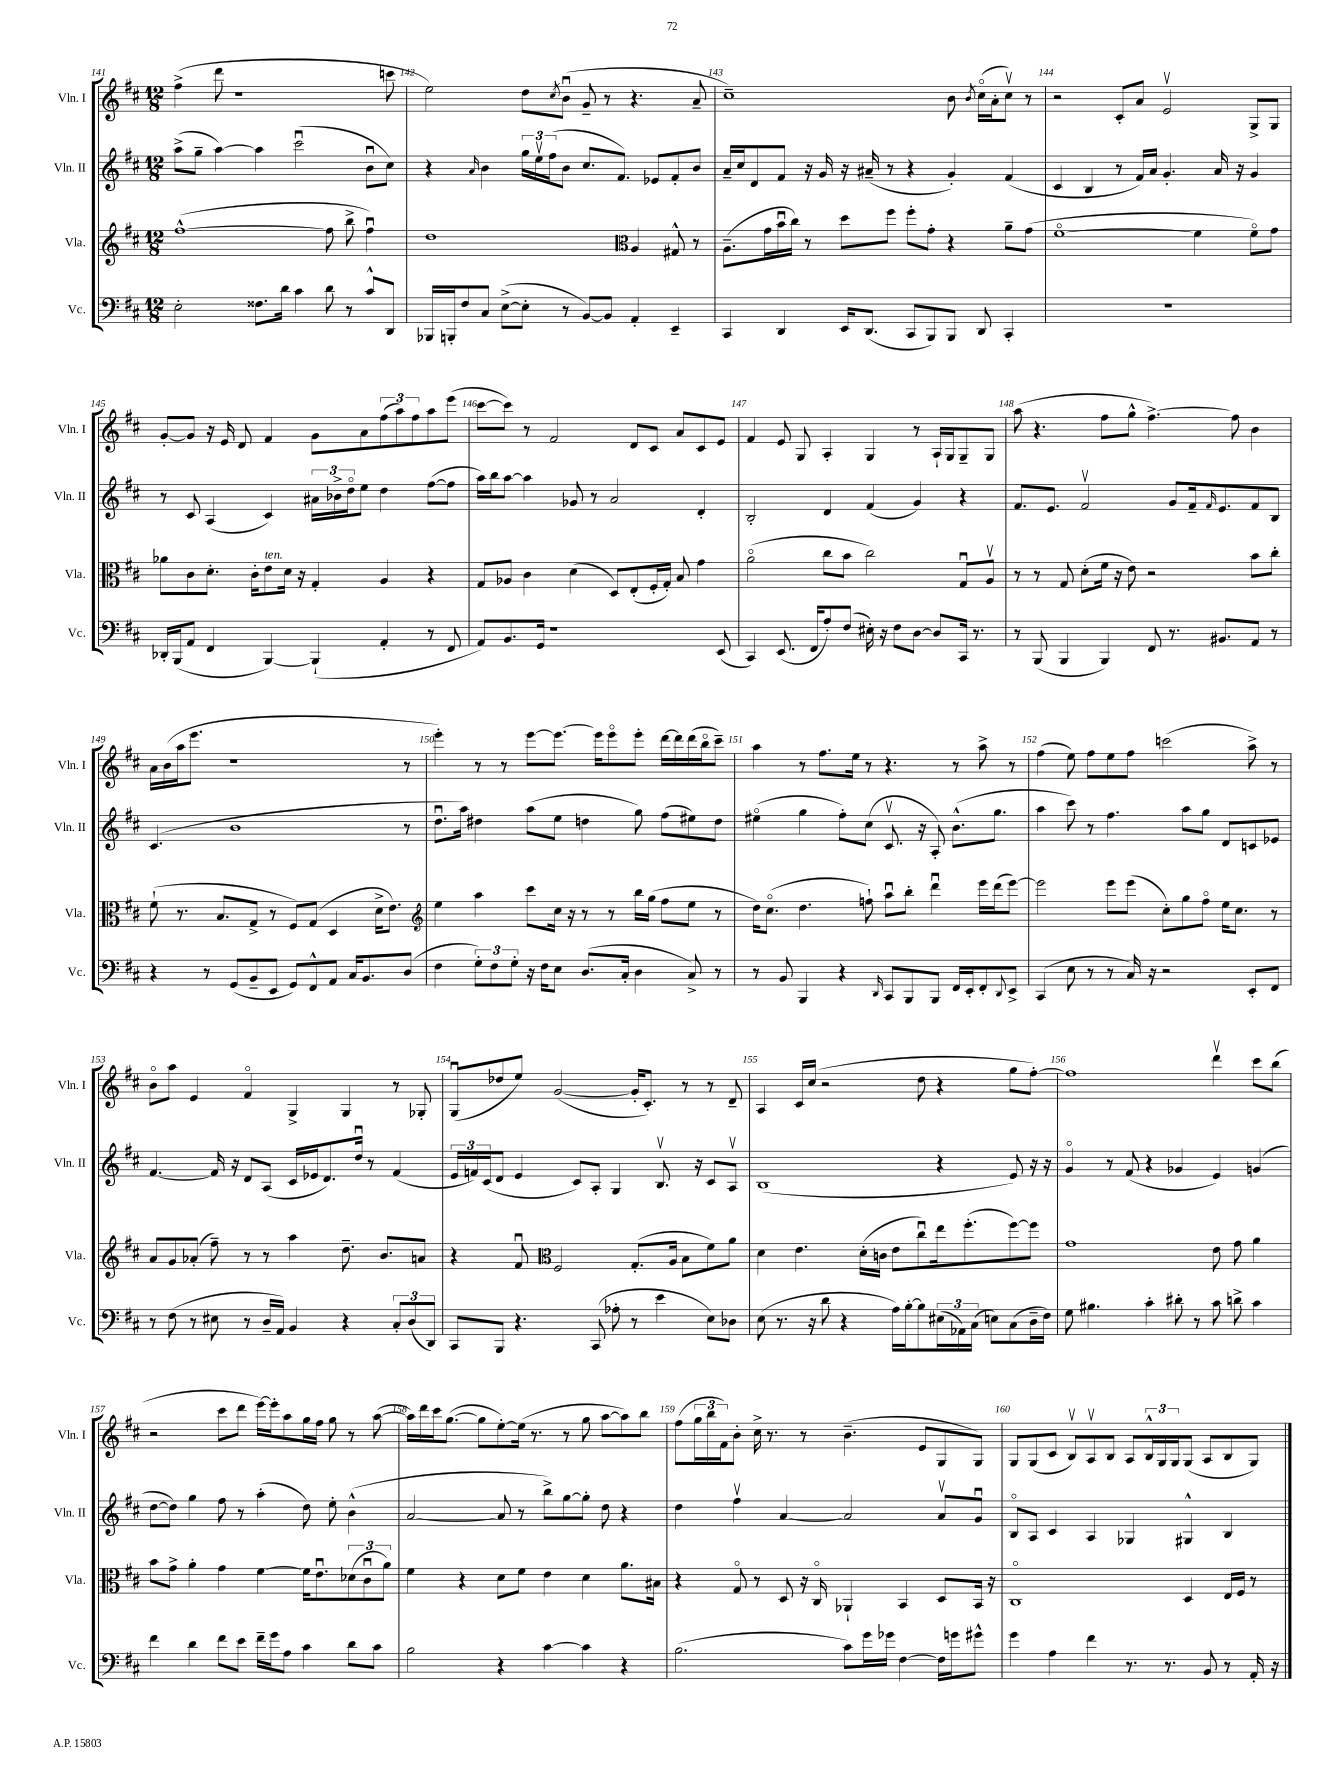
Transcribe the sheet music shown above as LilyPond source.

<<
\new StaffGroup <<
\new Staff = "s0" \with { instrumentName = "Vln. I" shortInstrumentName = "Vln. I" } {
    \clef treble \key d \major \numericTimeSignature \time 12/8
    fis''4->( d'''8 r1 c'''8 |
    e''2) d''8 \acciaccatura { cis''8 } b'8\downbow( g'8-- r8 r4. a'8-- |
    cis''1--) b'8 \acciaccatura { b'8 } cis''16\flageolet( a'16-. cis''8\upbow) r8 |
    r2 cis'8-. a'8 e'2\upbow g8-> g8 |
    g'8~-. g'8 r16 e'16 d'8 fis'4 g'8 a'8 \tuplet 3/2 { fis''8( a''8) fis''8 } a''8 e'''8( |
    cis'''8~ cis'''8) r8 fis'2 d'8 cis'8 a'8 cis'8 e'8 |
    fis'4 e'8 g8 a4-. g4 r8 a16-! g16 g8-- g8 |
    a''8( r4. fis''8 g''8-^ fis''4.~->) fis''8 b'4 |
    a'16 b'16( a''16 e'''8. r1 r8 |
    e'''4-.) r8 r8 e'''8~ e'''8.~ e'''16 e'''8\flageolet e'''8-. d'''16~ d'''16 d'''16( b''16\flageolet cis'''8--) |
    a''4 r8 fis''8. e''16 r8 r4. r8 a''8-> r8 |
    fis''4( e''8) fis''8 e''8 fis''8 c'''2( a''8->) r8 |
    b'8\flageolet a''8 e'4 fis'4\flageolet g4-> g4 r8 ges8-. |
    g8\downbow( des''8 e''8) g'2~( g'16-. cis'8.-.) r8 r8 d'8-- |
    a4 cis'16 cis''16( r2 d''8 r4 g''8 fis''8~-.) |
    fis''1 d'''4\upbow cis'''8 b''8( |
    r2 cis'''8 d'''8 e'''16~) e'''16-. a''8 g''16 fis''16 g''8 r8 a''8~( |
    a''16) d'''16 cis'''16 g''8.~( g''8 e''8~-.) e''16( r8. r8 g''8 a''8~ a''8) b''8 |
    fis''8( \tuplet 3/2 { g''16 b''16 fis'16) } b'8-. cis''16-> r8. r8 b'4.--( e'8 g8 g8) |
    g8 g8( cis'8 b8\upbow) a8\upbow b8 a8 \tuplet 3/2 { b16-^ g16 g16 } g8( a8 b8 g8) \bar "|." |
}
\new Staff = "s1" \with { instrumentName = "Vln. II" shortInstrumentName = "Vln. II" } {
    \clef treble \key d \major \numericTimeSignature \time 12/8
    a''8->( g''8-- a''4~) a''4 cis'''2\downbow( b'8\downbow cis''8) |
    r4 \grace { a'16 } b'4 \tuplet 3/2 { g''16 e''16\upbow fis''16( } b'8 cis''8. fis'8.) ees'8 fis'8-. b'8 |
    a'16-- cis''16 d'8 fis'8 r16 g'16 r16 ais'16--( r8 r4 g'4-.) fis'4( |
    cis'4 b4 r8 fis'16) a'16 g'4.-. a'16 r16 g'4 |
    r8 cis'8 a4( cis'4) \tuplet 3/2 { ais'16 bes'16-> d''16\flageolet } e''8 d''4 fis''8~( fis''8 |
    a''16) b''16 a''8~ a''4 ges'8 r8 a'2 d'4-. |
    b2-. d'4 fis'4( g'4) r4 |
    fis'8. e'8. fis'2\upbow g'8 fis'16-- \grace { fis'16 } e'8. fis'8 b8 |
    cis'4.( b'1 r8 |
    d''8.\downbow a''16) dis''4 a''8( e''8 d''4 g''8) fis''8( eis''8) d''8 |
    eis''4\flageolet( g''4 fis''8-.) cis''8( cis'8.\upbow r16 a8-.) b'8.-^( g''8. |
    a''4 cis'''8) r8 fis''4. a''8 g''8 d'8 c'8 ees'8 |
    fis'4.~ fis'16 r16 d'8 a8( cis'16 ees'16 d'8.) d''16\downbow r8 fis'4( |
    \tuplet 3/2 { e'16 f'16) cis'16( } d'8 e'4 cis'8) a8-. g4 b8.\upbow r16 cis'8 a8\upbow |
    b1( r4 e'8) r16 r16 |
    g'4\flageolet r8 fis'8( r4 ges'4 e'4) g'4( |
    d''8~ d''8) g''4 fis''8 r8 a''4-.( d''8) e''8-. b'4-^( |
    a'2~ a'8 r8 b''8->) g''8~ g''8-. d''8 r4 |
    d''4 fis''4\upbow a'4~ a'2 a'8\upbow g'8\downbow |
    b8\flageolet a8 cis'4 a4 ges4 gis4-^ b4 \bar "|." |
}
\new Staff = "s2" \with { instrumentName = "Vla." shortInstrumentName = "Vla." } {
    \clef treble \key d \major \numericTimeSignature \time 12/8
    fis''1~-^( fis''8 b''8-> fis''4\downbow) |
    d''1 \clef alto a4 gis8-^ r8 |
    a8.--( g'16 b'16\downbow cis''16) r8 d''8 fis''8 fis''8-. g'8-. r4 a'8-- g'8( |
    fis'1~\flageolet fis'4 fis'8\flageolet) g'8 |
    aes'8 cis'8 d'8.-. cis'16-. e'8^\markup { \italic "ten." } d'16 r16 g4-. a4 r4 |
    g8 aes8 cis'4 d'4( d8) e8-.( fis16-. g16-.) b8 g'4 |
    a'2\flageolet( cis''8 b'8 cis''2) g8\downbow a8\upbow |
    r8 r8 g8 d'8-.( fis'16 r16 e'8) r2 b'8 cis''8-. |
    fis'8-!( r8. b8. g8-> r8 fis8) g8( d4 d'16-> e'8.) |
    \clef treble e''4 a''4 cis'''8 cis''16 r16 r8 r8 b''16 g''16( fis''8 e''8 r8 |
    d''16) cis''8.\flageolet( d''4. f''8-!) a''8\downbow b''8-. d'''4\downbow e'''16 d'''16( e'''8~) |
    e'''2 e'''8 e'''8( cis''8-.) g''8 fis''8\flageolet e''16 cis''8. r8 |
    a'8 g'8 aes'8-.( fis''8--) r8 r8 a''4 d''8.-- b'8. a'8 |
    r4 fis'8\downbow \clef alto fis2 g8.-.( a16 b8 fis'8) a'8 |
    d'4 e'4. d'16-.( c'16 e'8 cis''8\downbow) e''16 fis''8.-.( fis''8~) fis''8 |
    g'1 e'8 g'8 a'4 |
    b'8 g'8-> a'4-. g'4 fis'4~ fis'16 e'8.\downbow \tuplet 3/2 { des'8( cis'8\downbow a'8) } |
    fis'4 r4 d'8 fis'8 e'4 d'4 a'8. bis16 |
    r4 g8\flageolet r8 d8 r16 cis16\flageolet aes,4-! b,4 d8 b,16 r16 |
    cis1\flageolet d4 e16 fis16 r8 \bar "|." |
}
\new Staff = "s3" \with { instrumentName = "Vc." shortInstrumentName = "Vc." } {
    \clef bass \key d \major \numericTimeSignature \time 12/8
    e2-. fisis8. d'16 cis'4 d'8 r8 cis'8-^ d,8 |
    bes,,16 b,,16-. fis8 cis8 e8~->( e8-. r8 b,8~) b,8 a,4-. e,4-- |
    cis,4 d,4 e,16 d,8.( cis,8 b,,8) b,,8 d,8 cis,4-. |
    R1. |
    des,16-. b,,16( a,8 fis,4 b,,4~) b,,4-!( a,4-. r8 fis,8 |
    a,8) b,8. g,16 r1 e,8( |
    cis,4) e,8.( fis,16 a8-.) fis8( eis16-.) r16 fis8 d8~ d8 cis,16 r8. |
    r8 b,,8( b,,4 b,,4) fis,8 r8. bis,8. a,8 r8 |
    r4 r8 g,8( b,8-- e,8 g,8) fis,8-^ a,8 cis16 b,8. d8( |
    fis4 \tuplet 3/2 { g8-.) fis8 g8-. } r16 fis16 e8 d8.( cis16-. d4 cis8->) r8 |
    r8 b,8 b,,4 r4 \grace { d,16 } cis,8 b,,8 b,,8 fis,16 e,16-. fis,8-. \appoggiatura { d,8 } e,8-> |
    cis,4( e8 r8 r8 cis16) r16 r2 e,8-. fis,8 |
    r8 fis8( r8 eis8 r8 d16-- a,16) b,4 r4 \tuplet 3/2 { cis8-. d8( d,8) } |
    cis,8 b,,8 r4. cis,8( aes8-. r8 e'4 e8) des8 |
    e8( r8. r16 d'8 r4 a16) b16~-. b8 \tuplet 3/2 { eis16( aes,16) cis16( } e8) cis8( d16-- fis16) |
    g8 bis4. cis'4-. dis'8-. r8 cis'8 d'8-> cis'4 |
    fis'4 d'4 fis'8 e'8 fis'16-- g'16 a8 cis'4 d'8 cis'8 |
    b2 r4 cis'4~ cis'4 r4 |
    b2.( cis'8) g'16 ges'16 fis4~ fis16 g'16 gis'8-^ |
    g'4 a4 fis'4 r8. r8. b,8 r8 a,16-. r16 \bar "|." |
}
>>
>>
\layout { \context { \Score currentBarNumber = #141 \override BarNumber.break-visibility = ##(#f #t #t) barNumberVisibility = #all-bar-numbers-visible } }
